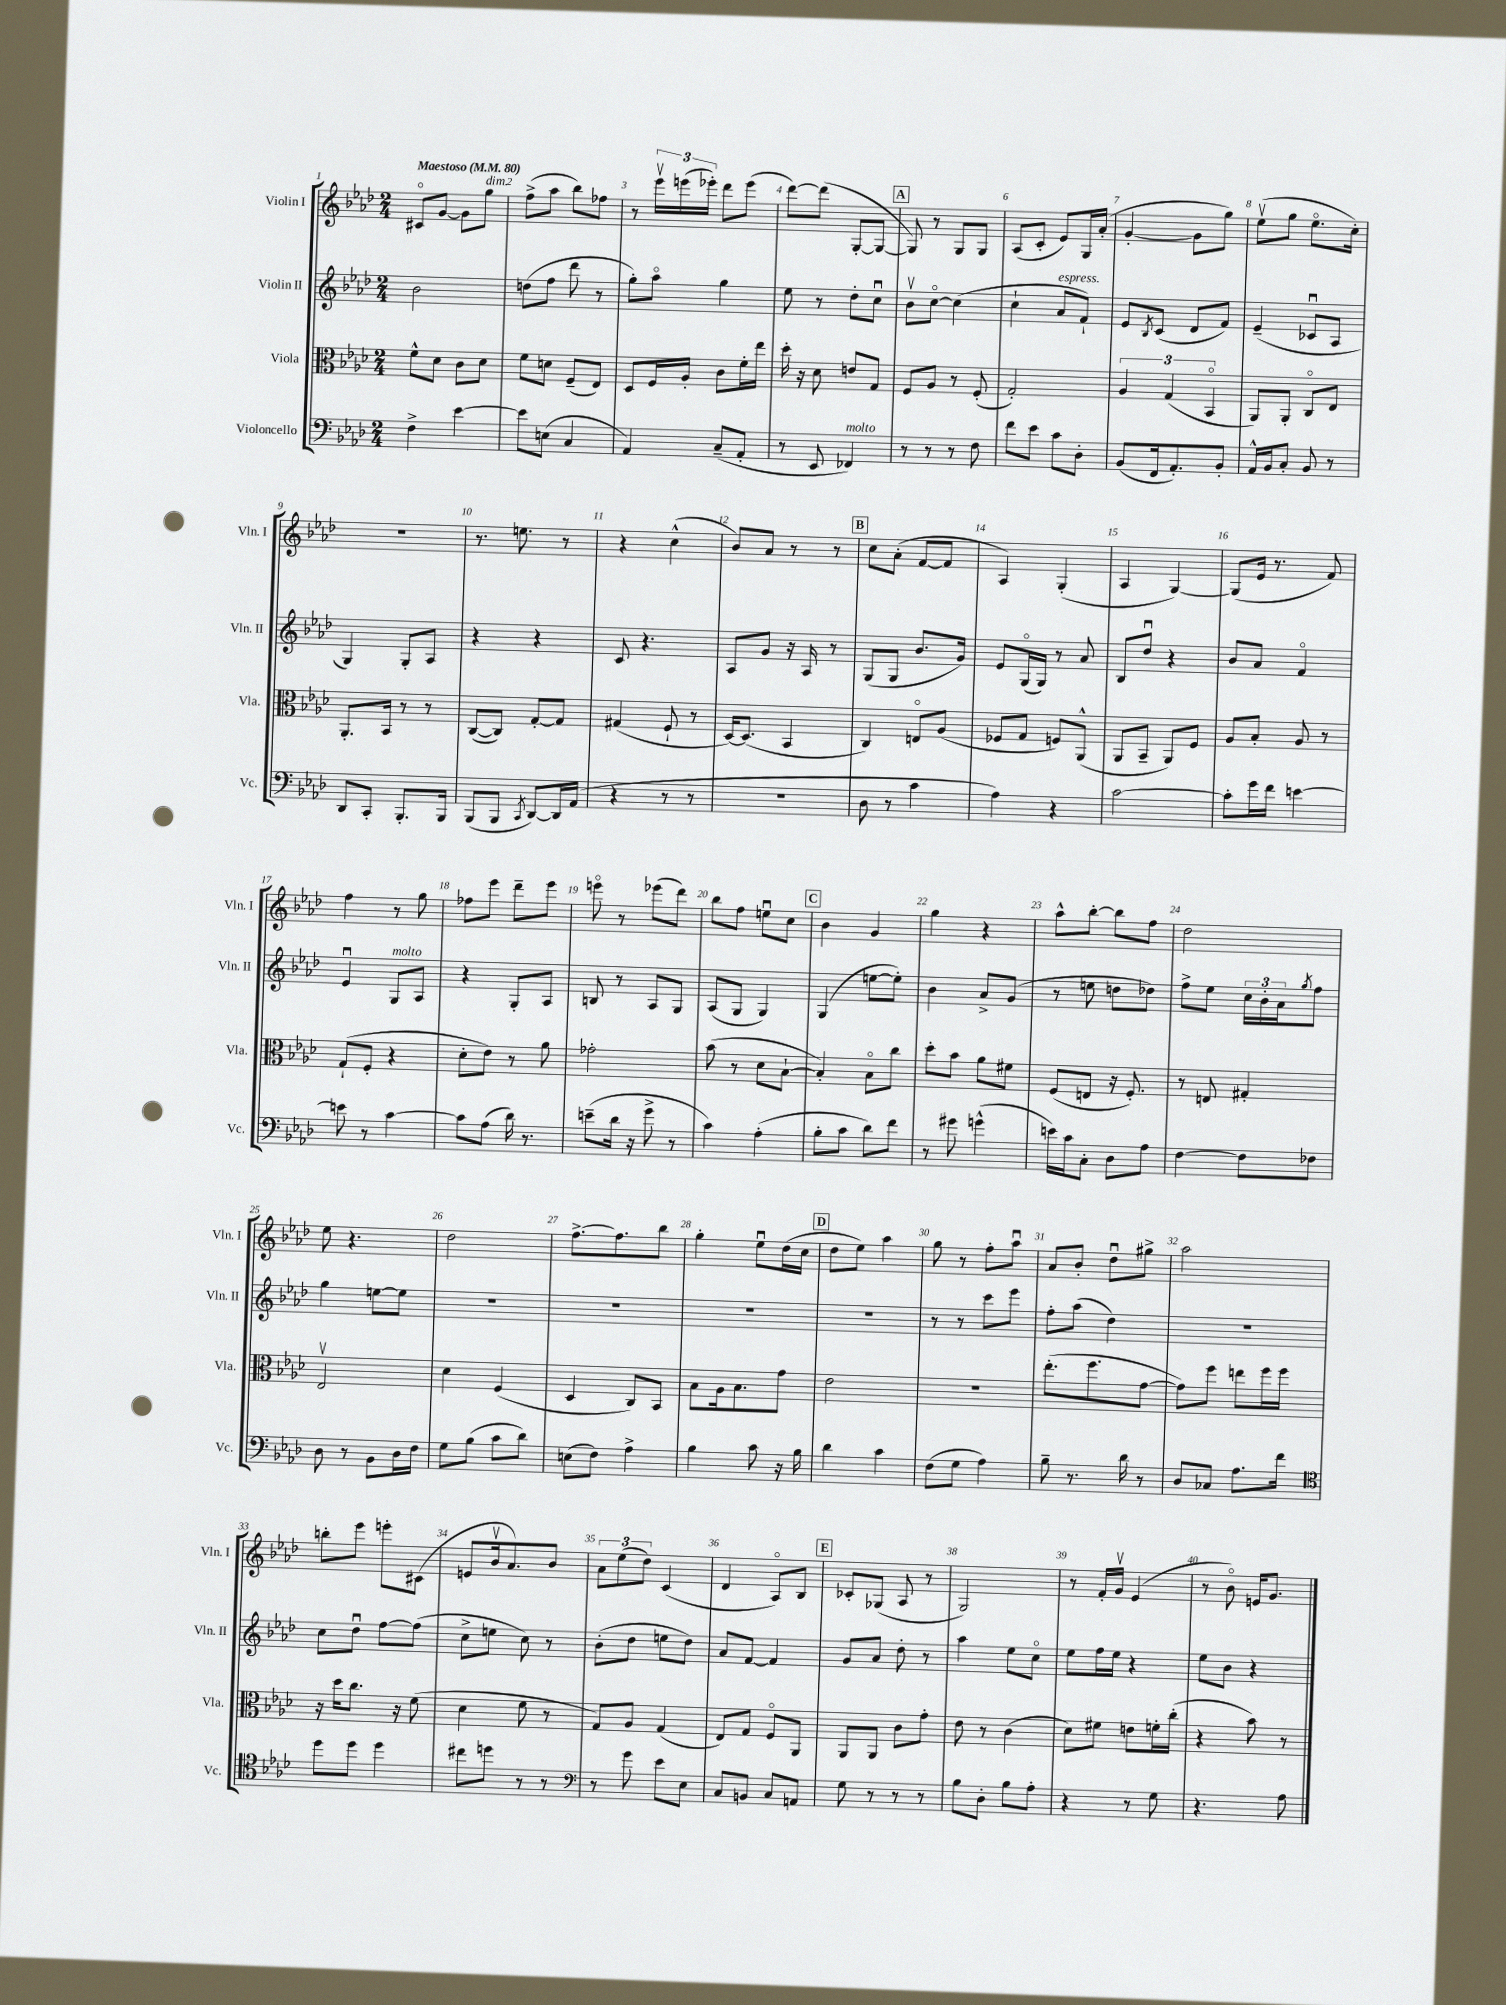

**kern	**kern	**kern	**kern
*staff4	*staff3	*staff2	*staff1
*clefF4	*clefC3	*clefG2	*clefG2
*k[b-e-a-d-]	*k[b-e-a-d-]	*k[b-e-a-d-]	*k[b-e-a-d-]
*M2/4	*M2/4	*M2/4	*M2/4
*MM80	*MM80	*MM80	*MM80
4F^	8f^^	2b-	8c#o
.	8d-	.	[8g
[4e-	8c	.	8g]
.	8d-	.	8gg
=	=	=	=
8e-]	8f	(8dd	(8ff^
(8E	8d	8ff	8aa-
4C	(8F~	8ddd-	8bb-)
.	8E-)	8r	8ff-
=	=	=	=
4AA-)	8D-	8gg')	8r
.	16F	8aa-o	24eee-v
.	.	.	(24eee
.	16A-'	.	.
.	.	.	24eee-')
(8C~	8c	4gg	8ddd-
8AA-'	16f'	.	(8eee-
.	16ee-	.	.
=	=	=	=
8r	16dd-'	8ee-	[8ddd-)
.	16r	.	.
8EE-	8d-	8r	(8ddd-]
4FF-)	8e	8dd-'	[8G'
.	8G	8ccu	8G_
=	=	=	=
8r	8F	8b-v	8G])
8r	8A-	[8cco	8r
8r	8r	(4cc]	8G
8F	(8F'	.	8G
=	=	=	=
8f	2G')	4cc`	(8A-
8e-	.	.	8c'
8c	.	8a-	8e-)
8D-'	.	8f`)	16G
.	.	.	(16a-'
=	=	=	=
(8BB-	6A-	8e-	[4g'
.	.	8qB-	.
16FF	.	(8c	.
.	(6G	.	.
8.AA-')	.	.	.
.	.	8d-	8g]
.	6BB-o	.	.
8BB-'	.	8f)	8gg)
=	=	=	=
16AA-^^	8AA-)	(4e-~	(8ee-v
16BB-	.	.	.
8C'	8AA-'	.	8gg
8BB-	8Co	8c-u	8.ee-o
8r	8E-	8A-	.
.	.	.	16cc')
=	=	=	=
8DD-	8.AA-'	4G)	2r
8CC'	.	.	.
.	16BB-	.	.
8.BBB-'	8r	8G'	.
.	8r	8A-	.
16BBB-	.	.	.
=	=	=	=
(8BBB-	([8C	4r	8.r
8BBB-	8C])	.	.
.	.	.	8.ee
8qCC	.	.	.
[8DD-)	[8G'	4r	.
16DD-]	8G]	.	8r
(16AA-	.	.	.
=	=	=	=
4r	(4G#	8c	4r
.	.	4.r	.
8r	8F`	.	(4cc^^
8r	8r	.	.
=	=	=	=
2r	[16D-)	8A-	8b-)
.	(8.D-]	.	.
.	.	8g	8a-
.	4BB-	16r	8r
.	.	16A-	.
.	.	8r	8r
=	=	=	=
8D-	4C)	(8G	8cc
8r	.	8G	(8a-'
4c	8Eo	8.b-	[8f
.	(8A-	.	8f]
.	.	16g)	.
=	=	=	=
4A-)	8F-	8e-	4A-)
.	8G	(16Go	.
.	.	16G)	.
4r	8F)	8r	(4G'
.	(8AA-^^	8a-	.
=	=	=	=
[2c	8AA-	8B-	4A-
.	8BB-~	8dd-u	.
.	8AA-)	4r	[4G)
.	8F	.	.
=	=	=	=
8c']	8A-	8b-	(8G]
16g	8B-'	8a-	16e-
16f	.	.	8.r
[4e	8A-	4fo	.
.	8r	.	8f)
=	=	=	=
8e]	(8G`	4e-u	4ff
8r	8F'	.	.
[4c	4r	8G	8r
.	.	8A-	8gg
=	=	=	=
8c]	8d-'	4r	8ff-
(8A-	8e-)	.	8eee-
16d-)	8r	8G'	8ddd-~
8.r	.	.	.
.	8a-	8A-	8eee-
=	=	=	=
(8e~	2g-'	8B	8eeeo
16d-	.	8r	8r
16r	.	.	.
8g^	.	8A-	(8eee-
8r	.	8G	8ddd-)
=	=	=	=
4c)	(8b-	(8A-	8bb-
.	8r	8G	8ff
(4A-'	8d-	4G)	8eeu
.	[8B-`	.	8cc
=	=	=	=
8B-'	4B-'])	(4G	4b-
8c	.	.	.
8d-)	8B-o	[8ee	4g
8f	8cc	8ee'])	.
=	=	=	=
8r	8dd-'	4b-	4gg
8g#	8b-	.	.
(4g^^	8a-	8a-^	4r
.	8f#	(8g	.
=	=	=	=
16e)	(8F	8r	8aa-^^
16c	.	.	.
8C'	8E	8ee	[8bb-'
8D-	16r	8dd	8bb-]
.	8.F')	.	.
8A-	.	8dd-)	8ff
=	=	=	=
[4F	8r	8ff^	2dd-
.	8E	8ee-	.
8F]	4G#'	24cc	.
.	.	24b-'	.
.	.	24a-	.
.	.	8qgg	.
8F-	.	8ff	.
=	=	=	=
8D-	2E-v	4gg	8ee-
8r	.	.	4.r
8BB-	.	[8ee	.
16D-	.	8ee]	.
16F	.	.	.
=	=	=	=
8G	4d-	2r	2dd-
(8B-	.	.	.
8c	(4F	.	.
8d-)	.	.	.
=	=	=	=
(8E	4D-	2r	[8.ff^
8F)	.	.	.
.	.	.	8.ff]
4A-^	8C)	.	.
.	8BB-	.	8bb-
=	=	=	=
4B-	8B-	2r	4gg'
.	16A-	.	.
.	8.B-	.	.
8c	.	.	8ee-u
16r	8g	.	(16dd-
16B-	.	.	16cc
=	=	=	=
4d-	2e-	2r	8dd-
.	.	.	8ee-)
4c	.	.	4aa-
=	=	=	=
(8F	2r	8r	8gg
8G	.	8r	8r
4A-)	.	8ccc	8ff'
.	.	8eee-	8aa-u
=	=	=	=
8B-~	(8.ee-'	8ff'	8a-
8.r	.	(8aa-	8b-'
.	8.ff	.	.
.	.	4dd-)	8dd-u
16d-	.	.	.
8r	[8g	.	8gg#^
=	=	=	=
8D-	8g])	2r	2aa-
8C-	8ff	.	.
8.A-	8ee	.	.
.	16ff	.	.
16f	16ff	.	.
=	=	=	=
*clefC4	*	*	*
8dd-	16r	8cc	8bb'
.	16dd-	.	.
8dd-	8.cc	8dd-u	8eee-
4dd-	.	[8ff	8eee'
.	16r	.	.
.	(8f	(8ff]	(8c#
=	=	=	=
8cc#	4d-	8cc^	8e
8dd	.	8ee	16b-v
.	.	.	8.a-)
8r	8f	8cc)	.
8r	8r	8r	8b-
=	=	=	=
*clefF4	*	*	*
8r	8G)	(8b-'	12a-
.	.	.	(12ee-
8g	8A-	8dd-	.
.	.	.	12dd-)
8e-	(4G	8ee	(4c
8E-	.	8dd-)	.
=	=	=	=
8C	8E-)	8a-	4d-
8BB	8G	[8f	.
8C	8Fo	4f]	8A-o)
8AA	8AA-	.	8B-
=	=	=	=
8G	8AA-	8g	8c-'
8r	8AA-	8a-	(8G-
8r	8c	8dd-'	8A-
8r	8g'	8r	8r
=	=	=	=
8B-	8e-	4aa-	2G)
8D-'	8r	.	.
8B-	(4c	8ee-	.
8A-'	.	8cco	.
=	=	=	=
4r	8d-)	8ee-	8r
.	8f#	16ff	16f'
.	.	16ee-	16gv
8r	8e	4r	(4e-
8G	16f'	.	.
.	(16cc'	.	.
=	=	=	=
4.r	4r	8ee-	8r
.	.	8b-	8b-o)
.	8b-)	4r	16e
.	.	.	8.g
8A-	8r	.	.
==	==	==	==
*-	*-	*-	*-
